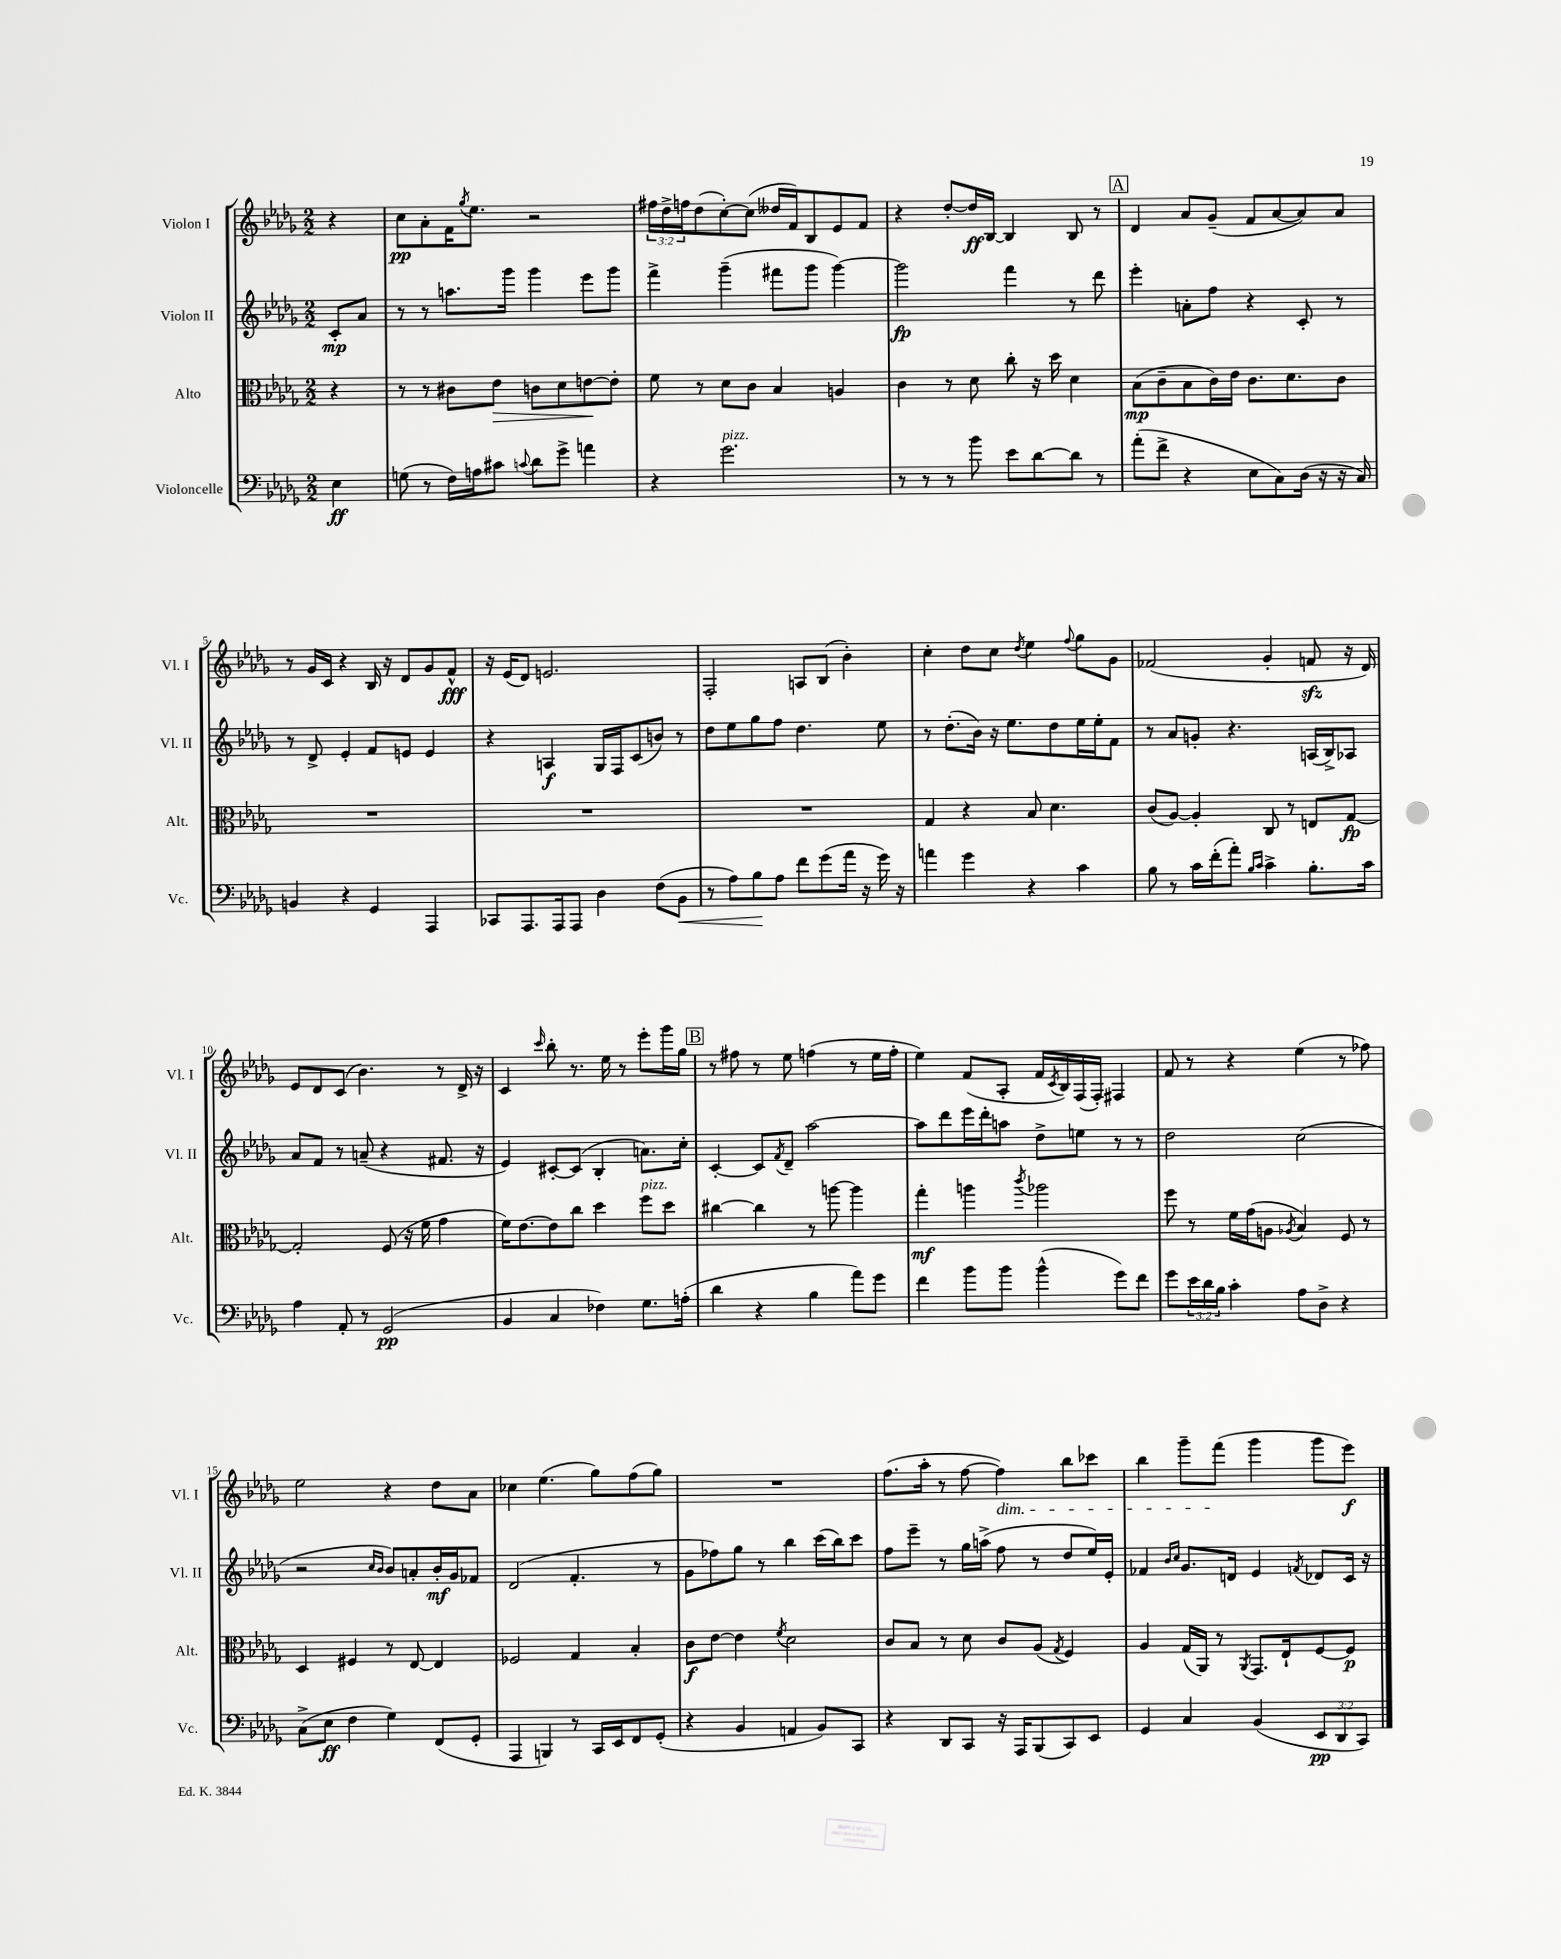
<<
\new StaffGroup <<
\new Staff = "s0" \with { instrumentName = "Violon I" shortInstrumentName = "Vl. I" } {
    \clef treble \key des \major \numericTimeSignature \time 2/2 \override Staff.TupletNumber.text = #tuplet-number::calc-fraction-text \partial 4
    r4 |
    c''8\pp aes'8-. f'16 \acciaccatura { ges''8 } ees''8. r2 |
    \tuplet 3/2 { fis''16 des''16-> f''16 } des''8( c''8~-.) c''8( deses''16 f'16) bes8 ees'8 f'8 |
    r4 des''8~-. des''16\ff bes16~ bes4 bes8 r8 |
    \mark \markup { \box "A" } des'4 aes'8 ges'8--( f'8 aes'8~ aes'8) aes'8 |
    r8 ges'16 c'16 r4 bes16 r16 des'8 ges'8 f'8-^\fff |
    r16 ees'16( des'8) e'2. |
    f2-. a8 bes8( bes'4-.) |
    c''4-. des''8 c''8 \acciaccatura { des''8 } ees''4 \appoggiatura { f''8 } ges''8 ges'8 |
    fes'2( ges'4-. f'8\sfz r16 des'16) |
    ees'8 des'8 c'8( bes'4.) r8 des'16-> r16 |
    c'4 \grace { c'''16 } bes''8-. r8. ees''16 r8 ees'''8-. ges'''16 ges''16 |
    \mark \markup { \box "B" } r8 fis''8 r8 ees''8 f''4( r8 ees''16 f''16-. |
    ees''4) f'8( aes8-. f'16 \acciaccatura { c'8 } bes16) f16( f16-.) fis4 |
    f'8 r8 r4 ees''4( r8 fes''8) |
    ees''2 r4 des''8 aes'8 |
    ces''4 ees''4.( ges''8) f''8( ges''8) |
    R1 |
    f''8.( aes''16-. r8 f''8~ f''4\dim) bes''8 ces'''8 |
    bes''4 ges'''8-- f'''8\!( ges'''4 ges'''8 ees'''8\f) \bar "|." |
}
\new Staff = "s1" \with { instrumentName = "Violon II" shortInstrumentName = "Vl. II" } {
    \clef treble \key des \major \numericTimeSignature \time 2/2 \partial 4
    c'8-.\mp aes'8 |
    r8 r8 a''8. ges'''16 ges'''4 ees'''8 ges'''8 |
    f'''4-> ges'''4--( fis'''8 ges'''8 ges'''4~) |
    ges'''2\fp f'''4 r8 des'''8 |
    \mark \markup { \box "A" } ees'''4-. a'8-. f''8 r4 c'8-. r8 |
    r8 des'8-> ees'4-. f'8 e'8 e'4 |
    r4 a4\f ges16 f16 c'8( b'8) r8 |
    des''8 ees''8 ges''8 f''8 des''4. ees''8 |
    r8 des''8.-.( bes'16) r16 ees''8. des''8 ees''16 ees''16-. f'8 |
    r8 aes'8 g'8-. r4. a16( bes16->) aes8 |
    aes'8 f'8 r8 a'8--( r4 fis'8. r16 |
    ees'4) cis'8~-. cis'8( bes4-. a'8.) c''16-. |
    \mark \markup { \box "B" } c'4~-. c'8 \acciaccatura { f'8 } des'8-- aes''2~ |
    aes''8 des'''8 ees'''16 des'''16-. a''8 des''8-> e''8 r8 r8 |
    des''2 c''2( |
    r2 \grace { c''16 bes'16 } bes'8) a'8-. bes'16-.\mf ges'16 fes'8 |
    des'2( f'4.-. r8 |
    ges'8 fes''8) ges''8 r8 bes''4 c'''16( bes''16) c'''8 |
    f''8 ees'''8-- r8 ges''16 a''16->( f''8 r8 des''8 ees''16) ees'16-. |
    fes'4 \grace { bes'16 c''16 } ges'8. d'16 ees'4 \acciaccatura { f'8 } des'8 c'16 r16 \bar "|." |
}
\new Staff = "s2" \with { instrumentName = "Alto" shortInstrumentName = "Alt." } {
    \clef alto \key des \major \numericTimeSignature \time 2/2 \partial 4
    r4 |
    r8 r8 cis'8 ees'8\> c'8 des'8 e'8~\! e'8-. |
    f'8 r8 des'8 c'8 bes4 a4 |
    c'4 r8 des'8 c''8-. r16 des''16 des'4 |
    \mark \markup { \box "A" } bes8\mp( c'8-- bes8 c'16) ees'16 c'8. des'8. c'8 |
    R1 |
    R1 |
    R1 |
    ges4 r4 bes8 des'4. |
    c'8( aes8~) aes4-. c8 r8 e8 ges8~\fp |
    ges2-. f8( r16 f'16 ges'4 |
    f'16) ees'8.~ ees'8 c''8 des''4 f''8^\markup { \italic "pizz." } des''8 |
    \mark \markup { \box "B" } cis''4~ cis''4 r8 a''8~ a''4 |
    ges''4-.\mf a''4 \acciaccatura { c'''8 } aes''2 |
    f''8 r8 f'16 ges'16( a8 \acciaccatura { aes8 } bes4) f8 r8 |
    des4 fis4 r8 ees8~ ees4 |
    fes2 ges4 bes4-. |
    c'8\f ees'8~ ees'4 \acciaccatura { f'8 } des'2 |
    c'8 bes8 r8 des'8 c'8 aes8( \acciaccatura { ges8 } f4) |
    aes4 ges16( aes,16) r8 \acciaccatura { aes,8 } ges,8. ees16-! f8~ f8\p \bar "|." |
}
\new Staff = "s3" \with { instrumentName = "Violoncelle" shortInstrumentName = "Vc." } {
    \clef bass \key des \major \numericTimeSignature \time 2/2 \override Staff.TupletNumber.text = #tuplet-number::calc-fraction-text \partial 4
    ees4\ff |
    g8( r8 f16) a16 cis'8 \appoggiatura { c'8 } des'8 ges'8-> a'4 |
    r4 ges'2.^\markup { \italic "pizz." } |
    r8 r8 r8 bes'8 ees'8 des'8~ des'8 r8 |
    \mark \markup { \box "A" } aes'8-.( f'8-> r4 ees8 c8) des16( r16 r16 c16) |
    b,4 r4 ges,4 aes,,4 |
    ces,8 aes,,8. aes,,16 aes,,8 des4 f8( bes,8\< |
    r8 aes8) bes8\! aes8 f'8 ges'8( aes'16 r16 ges'16) r16 |
    a'4 ges'4 r4 c'4 |
    bes8 r8 c'16 f'16-.( aes'8-.) \grace { bes16 c'16 } c'4-> bes8.-. c'16 |
    aes4 aes,8-. r8 ges,2\pp( |
    bes,4 c4 fes4) ges8. a16-.( |
    \mark \markup { \box "B" } des'4 r4 bes4 aes'8) ges'8 |
    f'4 bes'8 bes'8 bes'4-^( ges'8) f'8 |
    ges'8 \tuplet 3/2 { ees'16 des'16 bes16 } c'4-. aes8 des8-> r4 |
    c8->( ees8\ff f4 ges4) f,8( ges,8-. |
    aes,,4 b,,4) r8 c,16 ees,16 f,8 ges,8-.( |
    r4 bes,4 a,4 bes,8) c,8 |
    r4 des,8 c,8 r16 aes,,16 bes,,8( c,8) ees,8 |
    ges,4 c4 bes,4( \tuplet 3/2 { ees,8\pp des,8 c,8) } \bar "|." |
}
>>
>>
